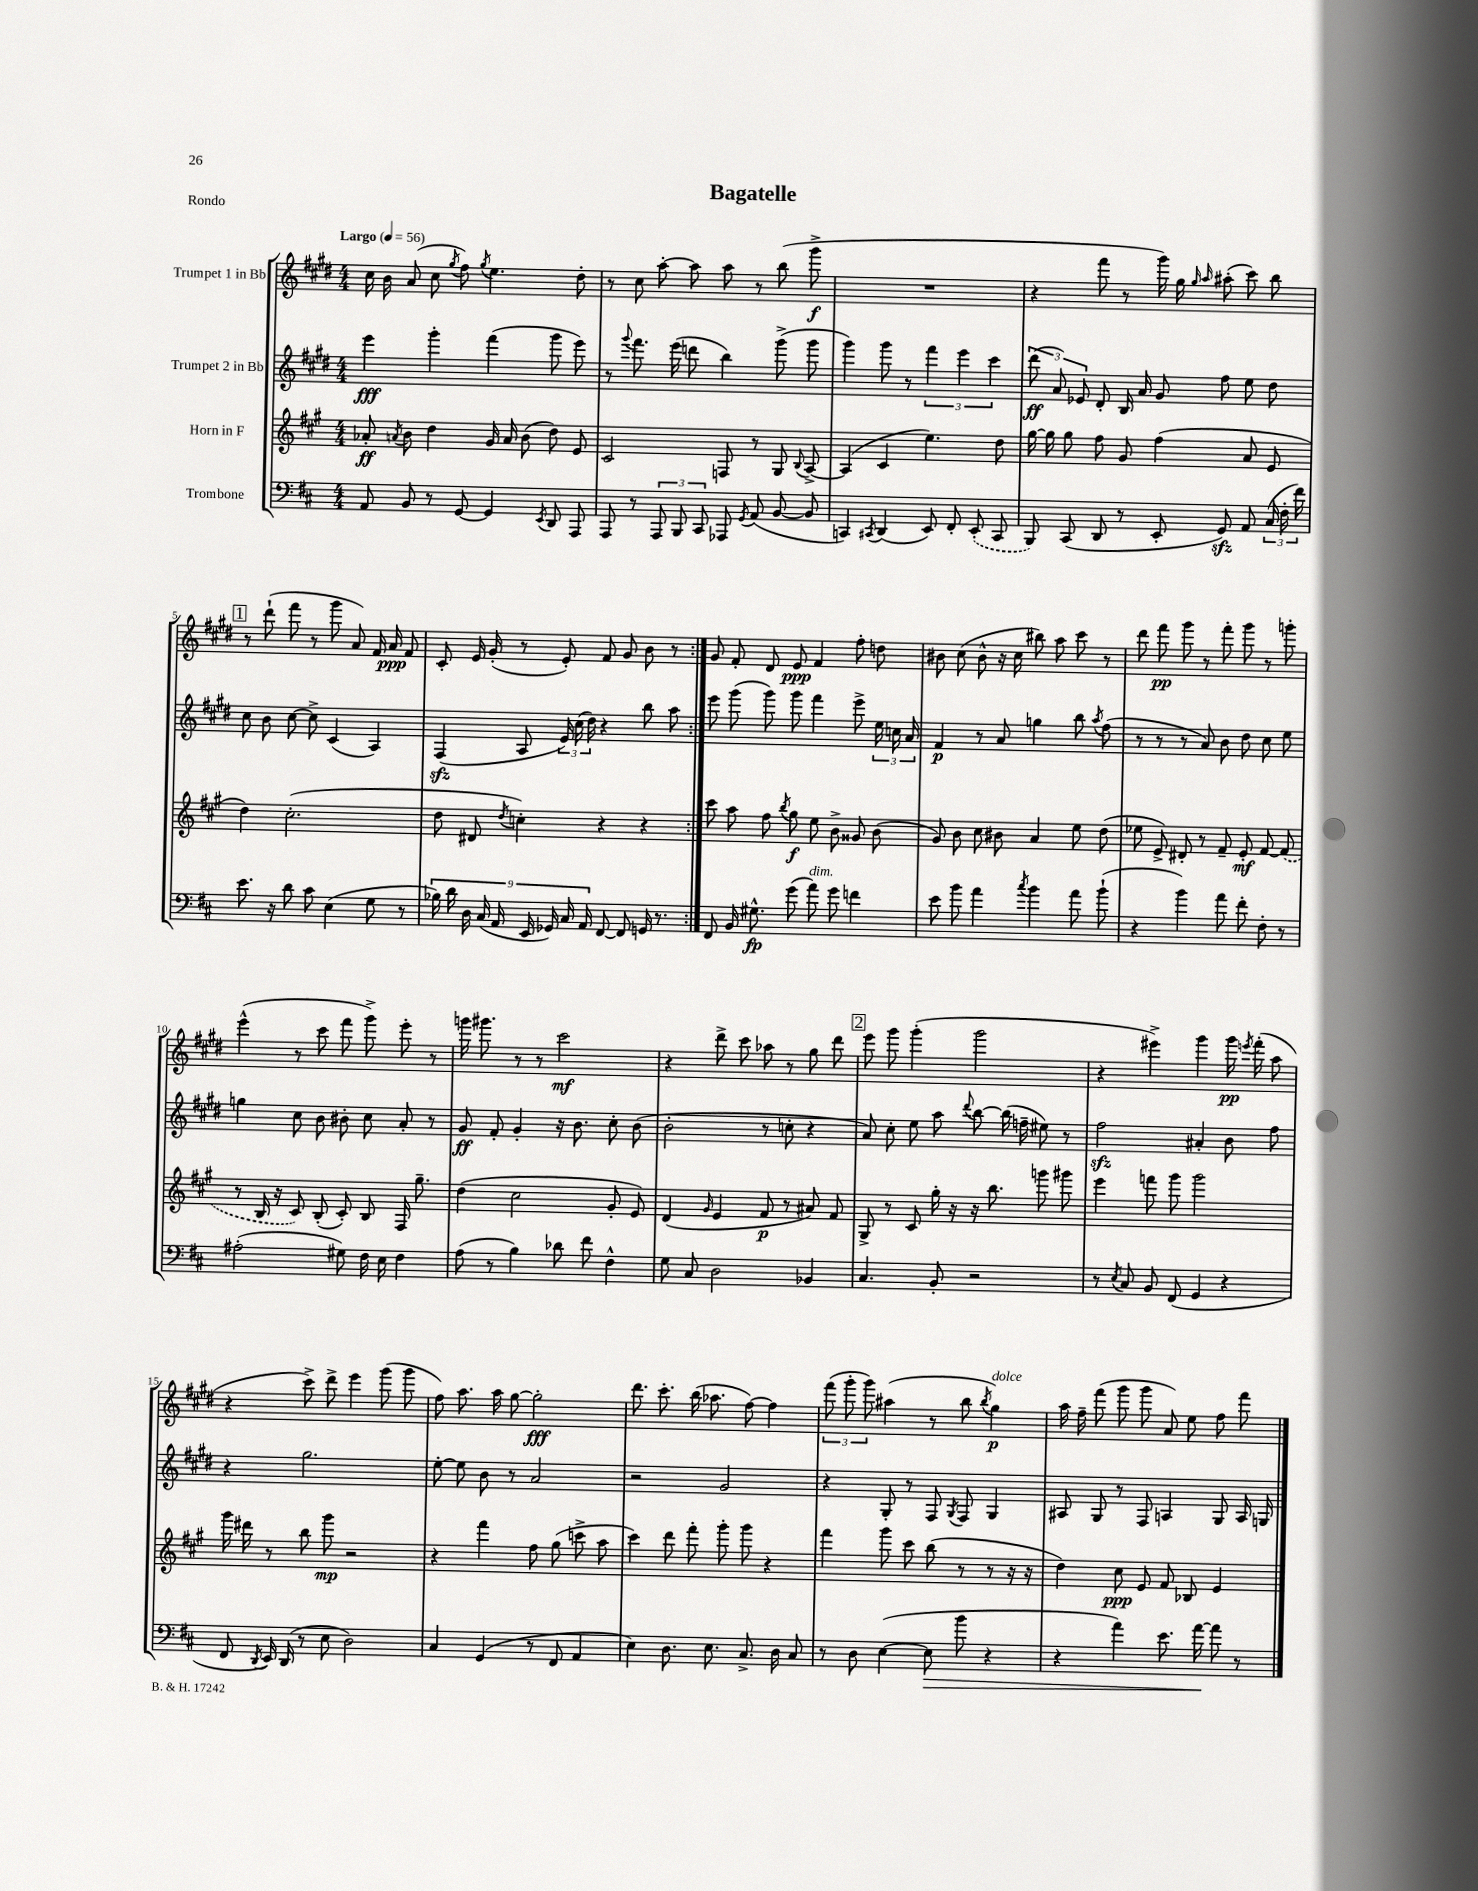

**kern	**dynam	**kern	**dynam	**kern	**dynam	**kern	**dynam
*part4	*part4	*part3	*part3	*part2	*part2	*part1	*part1
*staff4	*staff4	*staff3	*staff3	*staff2	*staff2	*staff1	*staff1
*I"Trombone	*	*I"Horn in F	*	*I"Trumpet 2 in Bb	*	*I"Trumpet 1 in Bb	*
*clefF4	*	*clefG2	*	*clefG2	*	*clefG2	*
*k[f#c#]	*	*k[f#c#g#]	*	*k[f#c#g#d#]	*	*k[f#c#g#d#]	*
*M4/4	*	*M4/4	*	*M4/4	*	*M4/4	*
*MM56	*	*MM56	*	*MM56	*	*MM56	*
=1	=1	=1	=1	=1	=1	=1	=1
!	!	!	!	!	!	!LO:TX:a:B:t=Largo	!
8AA/	.	8a-X'/	ff	4eee\	fff	16cc#\	.
.	.	.	.	.	.	16b\	.
.	.	8qan/	.	.	.	.	.
8BB/	.	8b\	.	.	.	(8a/	.
8r	.	4dd\	.	4ggg#'\	.	8cc#\	.
.	.	.	.	.	.	8qgg#/	.
[8GG/	.	.	.	.	.	8ff#\)	.
.	.	.	.	.	.	8qgg#/	.
4GG/]	.	16g#/	.	(4fff#\	.	4.ee\	.
.	.	16a/	.	.	.	.	.
.	.	(8b\	.	.	.	.	.
8qEE/	.	.	.	.	.	.	.
8DD/	.	8dd\)	.	8ggg#\	.	.	.
8AAA/	.	8e/	.	8eee\)	.	8dd#'\	.
=2	=2	=2	=2	=2	=2	=2	=2
8AAA/	.	2c#/	.	8r	.	8r	.
.	.	.	.	8qqggg#/	.	.	.
8r	.	.	.	8.fff#\	.	8cc#\	.
12AAA/	.	.	.	.	.	[8aa'\	.
.	.	.	.	(16eee\	.	.	.
12BBB/	.	.	.	.	.	.	.
.	.	.	.	8dddn\	.	8aa\]	.
12CC#/	.	.	.	.	.	.	.
8AAA-X/	.	8Fn/	.	4bb\)	.	8aa\	.
8qGG/	.	.	.	.	.	.	.
(8AA/	.	8r	.	.	.	8r	.
[8BB/	.	8G#/	.	(8ggg#^\	.	(8bb\	.
.	.	8qqB/	.	.	.	.	.
8BB/]	.	[8A^/	.	8ggg#\	.	8ggg#^\	f
=3	=3	=3	=3	=3	=3	=3	=3
4CCn/)	.	(4A/]	.	4ggg#\)	.	1r	.
8qCC#X/	.	.	.	.	.	.	.
(4DD/	.	4c#/	.	8ggg#\	.	.	.
.	.	.	.	8r	.	.	.
8EE/)	.	4.ee\)	.	6fff#\	.	.	.
8FF#'/	.	.	.	.	.	.	.
.	.	.	.	6eee\	.	.	.
(8EE'/	.	.	.	.	.	.	.
.	.	.	.	6ccc#\	.	.	.
8CC#/	.	8dd\	.	.	.	.	.
=4	=4	=4	=4	=4	=4	=4	=4
8BBB/)	.	[16gg#\	.	(12ddd#\	ff	4r	.
.	.	16gg#\]	.	.	.	.	.
.	.	.	.	12a/)	.	.	.
(8CC#/	.	8gg#\	.	.	.	.	.
.	.	.	.	12e-X/	.	.	.
8DD/	.	8ff#\	.	8d#'/	.	8fff#\	.
8r	.	8g#/	.	16B/	.	8r	.
.	.	.	.	16a/	.	.	.
8EE'/	.	(4ff#\	.	8g#/	.	16ggg#\)	.
.	.	.	.	.	.	16gg#\	.
.	.	.	.	.	.	16qqgg#/	.
.	.	.	.	.	.	16qqaa/	.
8GGzz/)	.	.	.	8ff#\	.	(8aa#X'\	.
8AA/	.	8a/	.	8ee\	.	8ccc#\)	.
(24C#/	.	8e/	.	8dd#\	.	8bb\	.
24F#'\	.	.	.	.	.	.	.
24f#\)	.	.	.	.	.	.	.
!!LO:LB:g=z
!!LO:REH:place=s1:t=1
=5	=5	=5	=5	=5	=5	=5	=5
8.e\	.	4dd\)	.	8cc#\	.	8r	.
.	.	.	.	8b\	.	(8ddd#`\	.
16r	.	.	.	.	.	.	.
8d\	.	(2.cc#'\	.	[8cc#\	.	8fff#\	.
8c#\	.	.	.	8cc#^\]	.	8r	.
(4E\	.	.	.	(4c#/	.	8ggg#\	.
.	.	.	.	.	.	8a/)	.
8G\	.	.	.	4A/)	.	16f#/	.
.	.	.	.	.	.	16a/	ppp
8r	.	.	.	.	.	8f#/	.
=6	=6	=6	=6	=6	=6	=6	=6
18B-X\)	.	8dd\	.	(4F#zz/	.	8c#'/	.
18d\	.	.	.	.	.	.	.
18D\	.	.	.	.	.	.	.
.	.	8d#X/	.	.	.	16e/	.
(18C#/	.	.	.	.	.	.	.
.	.	.	.	.	.	(16g#'/	.
18AA/	.	.	.	.	.	.	.
.	.	8qdd/	.	.	.	.	.
.	.	4ccn'\)	.	8A/	.	8r	.
18EE/	.	.	.	.	.	.	.
18GG-X/)	.	.	.	.	.	.	.
.	.	.	.	24e/)	.	8e'/)	.
18C#/	.	.	.	.	.	.	.
.	.	.	.	(24cc#\	.	.	.
18AA/	.	.	.	.	.	.	.
.	.	.	.	24dd#\)	.	.	.
[8FF#/	.	4r	.	4r	.	8f#/	.
8FF#/]	.	.	.	.	.	8g#/	.
16GGn/	.	4r	.	8bb\	.	8b\	.
8.r	.	.	.	.	.	.	.
.	.	.	.	8aa\	.	8r	.
=7:|!	=7:|!	=7:|!	=7:|!	=7:|!	=7:|!	=7:|!	=7:|!
8FF#/	.	8ccc#\	.	8eee\	.	8g#/	.
16BB/	.	8aa\	.	(8ggg#\	.	8f#'/	.
8.G#X^^\	fp	.	.	.	.	.	.
.	.	8ff#\	.	8ggg#\)	.	8d#/	.
.	.	8qbb/	.	.	.	.	.
(8g\	.	8gg#\	f	8ggg#\	.	8e/	ppp
!LO:TX:a:i:t=dim.	!	!	!	!	!	!	!
8a\)	.	8ee\	.	4fff#\	.	4f#/	.
8g\	.	8b^\	.	.	.	.	.
4fn\	.	8g##X/	.	8eee^\	.	8ff#'\	.
.	.	(8b\	.	24ee\	.	8ddn\	.
.	.	.	.	24ccn\	.	.	.
.	.	.	.	24a/	.	.	.
=8	=8	=8	=8	=8	=8	=8	=8
8e\	.	8g#/)	.	4f#/	p	8b#X\	.
8b\	.	8b\	.	.	.	(8cc#\	.
4a\	.	8cc#\	.	8r	.	8b#^^\	.
.	.	8b#X\	.	8a/	.	16r	.
.	.	.	.	.	.	16cc#\	.
8qcc#/	.	.	.	.	.	.	.
4b\	.	4a/	.	4ggn\	.	8bb#X\)	.
.	.	.	.	.	.	8aa\	.
8a\	.	8ee\	.	8bb\	.	8ccc#\	.
.	.	.	.	8qaa/	.	.	.
(8b`\	.	(8dd\	.	(8ff#\	.	8r	.
=9	=9	=9	=9	=9	=9	=9	=9
4r	.	8ee-X\	.	8r	.	8ddd#\	.
.	.	8e^/)	.	8r	.	8fff#\	pp
4b\)	.	8d#X'/	.	8r	.	8ggg#\	.
.	.	8r	.	8a/)	.	8r	.
8a\	.	8f#~/	.	8b\	.	8fff#'\	.
8f#'\	.	8e'/	mf	8dd#\	.	8ggg#\	.
8F#'\	.	[8f#/	.	8cc#\	.	8r	.
8r	.	(8f#/]	.	8ee\	.	8gggn'\	.
!!LO:LB:g=z
=10	=10	=10	=10	=10	=10	=10	=10
(2A#X'\	.	8r	.	4ggn\	.	(4eee^^\	.
.	.	16B/	.	.	.	.	.
.	.	16r	.	.	.	.	.
.	.	8c#/)	.	8cc#\	.	8r	.
.	.	(8B'/	.	8b\	.	8ccc#\	.
8G#X\)	.	8c#'/)	.	8b#X'\	.	8fff#\	.
16F#\	.	8B/	.	8cc#\	.	8ggg#^\)	.
16E\	.	.	.	.	.	.	.
4F#\	.	16F#/	.	8a'/	.	8eee'\	.
.	.	8.gg#~\	.	.	.	.	.
.	.	.	.	8r	.	8r	.
=11	=11	=11	=11	=11	=11	=11	=11
(8A\	.	(4dd\	.	8g#/	ff	16gggn\	.
.	.	.	.	.	.	8.ggg#X\	.
8r	.	.	.	8f#'/	.	.	.
4B\)	.	2cc#\	.	4g#'/	.	8r	.
.	.	.	.	.	.	8r	.
8d-X\	.	.	.	16r	.	2ccc#\	mf
.	.	.	.	8.b\	.	.	.
8f#\	.	.	.	.	.	.	.
4F#^^\	.	8g#'/	.	8cc#'\	.	.	.
.	.	8e/)	.	(8b\	.	.	.
=12	=12	=12	=12	=12	=12	=12	=12
8G\	.	(4d/	.	2b'\	.	4r	.
8C#/	.	.	.	.	.	.	.
.	.	16qqg#/	.	.	.	.	.
2D\	.	4e/	.	.	.	8ddd#^\	.
.	.	.	.	.	.	8ccc#\	.
.	.	8f#/	p	8r	.	8aa-X\	.
.	.	8r	.	8ccn'\	.	8r	.
4BB-X/	.	8a#X/)	.	4r	.	8gg#\	.
.	.	8f#/	.	.	.	8ddd#\	.
!!LO:REH:place=s1:t=2
=13	=13	=13	=13	=13	=13	=13	=13
4.C#/	.	8G#^/	.	8a/)	.	8eee\	.
.	.	8r	.	8cc#'\	.	8ggg#\	.
.	.	8c#/	.	8ee\	.	(4ggg#'\	.
8BB'/	.	16gg#'\	.	8aa\	.	.	.
.	.	16r	.	.	.	.	.
.	.	.	.	8qqddd#/	.	.	.
2r	.	16r	.	[8bb\	.	2ggg#\	.
.	.	8.bb\	.	.	.	.	.
.	.	.	.	(16bb\]	.	.	.
.	.	.	.	16ffn~\	.	.	.
.	.	8gggn\	.	8ee#X\)	.	.	.
.	.	8ggg#X\	.	8r	.	.	.
=14	=14	=14	=14	=14	=14	=14	=14
8r	.	4eee\	.	2ff#zz\	.	4r	.
8qE/	.	.	.	.	.	.	.
8C#/	.	.	.	.	.	.	.
8BB/	.	8fffn\	.	.	.	4eee#X^\)	.
(8FF#/	.	8ggg#\	.	.	.	.	.
4GG/	.	2ggg#\	.	4a#X'/	.	4ggg#\	.
4r	.	.	.	8b\	.	16ggg#\	pp
.	.	.	.	.	.	8qeeen/	.
.	.	.	.	.	.	(16fff#'\	.
.	.	.	.	8ff#\	.	8aa\	.
!!LO:LB:g=z
=15	=15	=15	=15	=15	=15	=15	=15
8FF#/	.	16ggg#\	.	4r	.	4r	.
.	.	16ddd#X\	.	.	.	.	.
8qDD/	.	.	.	.	.	.	.
16EE/)	.	8r	.	.	.	.	.
(16DD/	.	.	.	.	.	.	.
8r	.	8bb\	.	2.gg#\	.	8ccc#^\)	.
8E\	.	8ggg#\	mp	.	.	8ddd#^\	.
2D\)	.	2r	.	.	.	4eee\	.
.	.	.	.	.	.	(8ggg#\	.
.	.	.	.	.	.	8ggg#\	.
=16	=16	=16	=16	=16	=16	=16	=16
4C#/	.	4r	.	[8ee'\	.	8ff#\)	.
.	.	.	.	8ee\]	.	8.aa\	.
(4GG/	.	4fff#\	.	8b\	.	.	.
.	.	.	.	.	.	16aa\	.
.	.	.	.	8r	.	[8gg#\	.
8r	.	8ff#\	.	2a/	.	2gg#'\]	fff
8FF#/	.	(8gg#\	.	.	.	.	.
4AA/	.	8cccn^\	.	.	.	.	.
.	.	8aa\	.	.	.	.	.
=17	=17	=17	=17	=17	=17	=17	=17
4E\)	.	4ccc#\)	.	2r	.	8.ddd#\	.
.	.	.	.	.	.	8.ccc#'\	.
8.D\	.	8ddd\	.	.	.	.	.
.	.	8fff#'\	.	.	.	(16bb\	.
8.E\	.	.	.	.	.	8.aa-X\	.
.	.	8ggg#'\	.	2g#/	.	.	.
8.C#^/	.	8ggg#\	.	.	.	[8ff#\)	.
.	.	4r	.	.	.	4ff#\]	.
16D\	.	.	.	.	.	.	.
8C#/	.	.	.	.	.	.	.
=18	=18	=18	=18	=18	=18	=18	=18
8r	.	4fff#\	.	4r	.	(12fff#\	.
.	.	.	.	.	.	12ggg#'\	.
8D\	.	.	.	.	.	.	.
.	.	.	.	.	.	12ggg#\)	.
([4E\	.	8ggg#\	.	8G#'/	.	(4aa#X\	.
.	.	8ccc#\	.	8r	.	.	.
!	!LO:HP:b	!	!	!	!	!	!
8E\]	>	(8bb\	.	8F#/	.	8r	.
.	.	.	.	8qG#/	.	.	.
8b\	.	8r	.	8F#/	.	8bb\	.
.	.	.	.	.	.	8qbb/	.
!	!	!	!	!	!	!LO:TX:a:i:t=dolce	!
4r	.	8r	.	4G#/	.	4gg#\)	p
.	.	16r	.	.	.	.	.
.	.	16r	.	.	.	.	.
=19	=19	=19	=19	=19	=19	=19	=19
4r	.	4dd\)	.	8A#X/	.	16aa\	.
.	.	.	.	.	.	16ff#~\	.
.	.	.	.	8G#/	.	(8fff#\	.
4a\)	.	8cc#\	ppp	8r	.	8ggg#\	.
.	.	8e/	.	8F#/	.	8ggg#\	.
8.e\	.	8f#/	.	4An/	.	8a/)	.
.	.	8B-X/	.	.	.	8ee\	.
[16a\	.	.	.	.	.	.	.
8a\]	]	4e/	.	8G#/	.	8ff#\	.
8r	.	.	.	16A/	.	8fff#\	.
.	.	.	.	16Gn/	.	.	.
==	==	==	==	==	==	==	==
*-	*-	*-	*-	*-	*-	*-	*-
